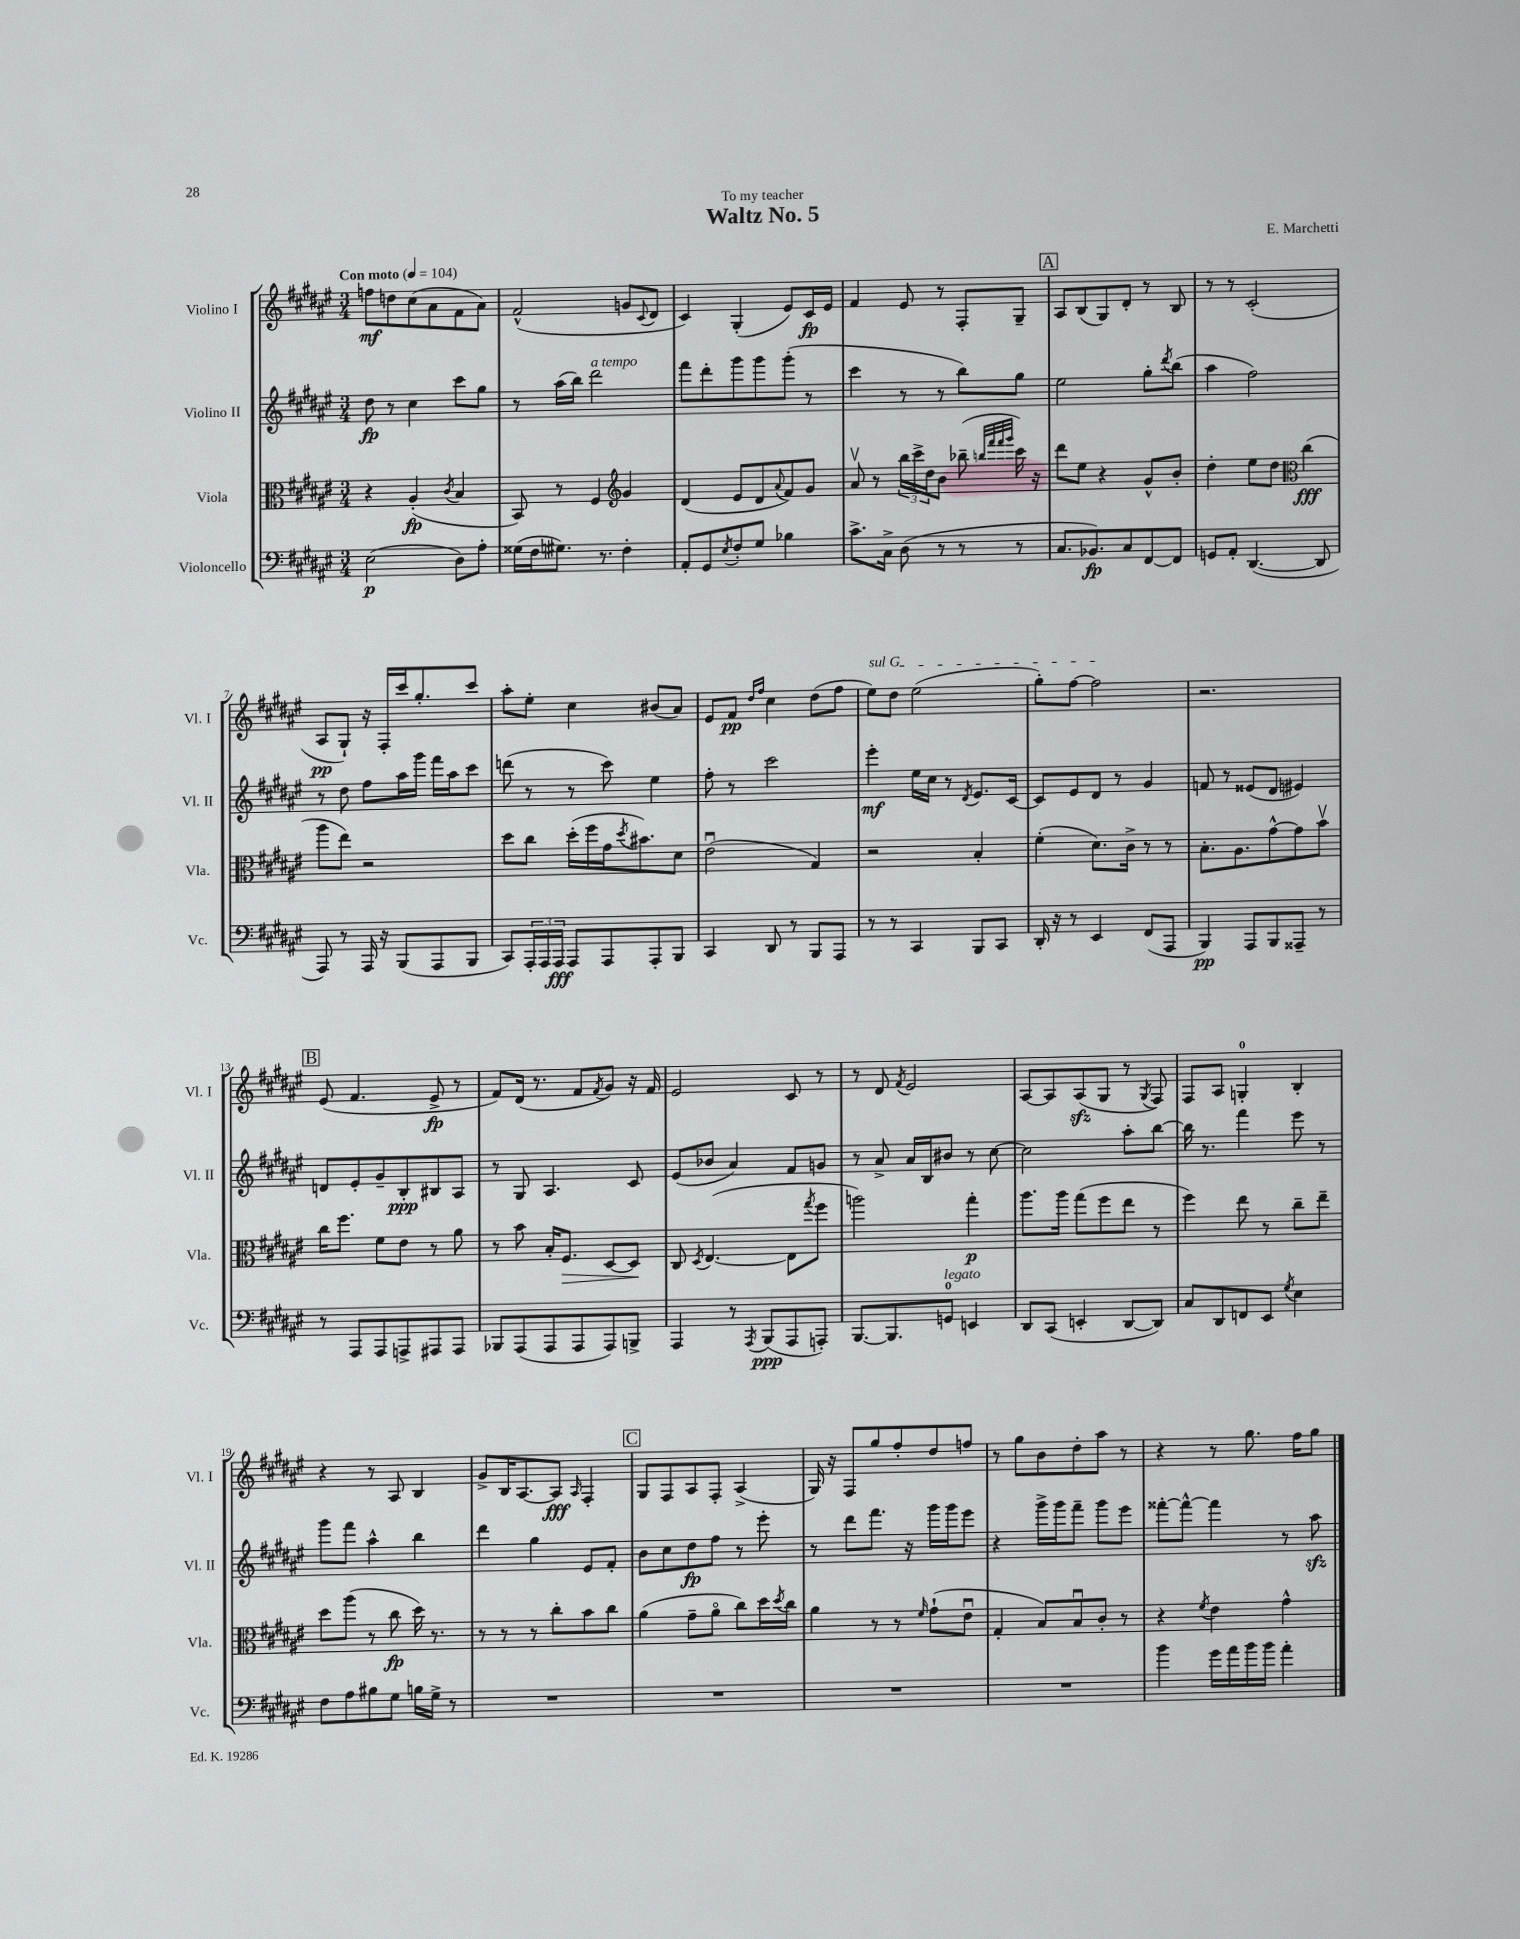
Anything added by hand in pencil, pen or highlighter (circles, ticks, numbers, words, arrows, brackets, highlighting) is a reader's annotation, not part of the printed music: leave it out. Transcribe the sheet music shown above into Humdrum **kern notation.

**kern	**dynam	**kern	**dynam	**kern	**dynam	**kern	**dynam
*part4	*part4	*part3	*part3	*part2	*part2	*part1	*part1
*staff4	*staff4	*staff3	*staff3	*staff2	*staff2	*staff1	*staff1
*I"Violoncello	*	*I"Viola	*	*I"Violino II	*	*I"Violino I	*
*I'Vc.	*	*I'Vla.	*	*I'Vl. II	*	*I'Vl. I	*
*clefF4	*	*clefC3	*	*clefG2	*	*clefG2	*
*k[f#c#g#d#a#e#]	*	*k[f#c#g#d#a#e#]	*	*k[f#c#g#d#a#e#]	*	*k[f#c#g#d#a#e#]	*
*M3/4	*	*M3/4	*	*M3/4	*	*M3/4	*
*MM104	*	*MM104	*	*MM104	*	*MM104	*
=1	=1	=1	=1	=1	=1	=1	=1
!	!	!	!	!	!	!LO:TX:a:B:t=Con moto	!
(2E#\	p	4r	.	8dd#\	fp	8ffn\L	mf
.	.	.	.	8r	.	8ddn\	.
.	.	(4A#'/	fp	4cc#\	.	(8cc#\	.
.	.	.	.	.	.	8a#\	.
.	.	8qc#/	.	.	.	.	.
8D#\L)	.	4B/	.	8ccc#\L	.	8f#\	.
8A#'\J	.	.	.	8gg#\J	.	8a#\J)	.
=2	=2	=2	=2	=2	=2	=2	=2
(16G##X\LL	.	8BB/)	.	8r	.	(2f#^^/	.
16F#\J	.	.	.	.	.	.	.
8.G#X\J)	.	8r	.	(16aa#\LL	.	.	.
.	.	.	.	16bb\JJ)	.	.	.
!	!	!	!	!LO:TX:a:i:t=a tempo	!	!	!
.	.	4F#/	.	2ddd#\	.	.	.
8.r	.	.	.	.	.	.	.
*	*	*clefG2	*	*	*	*	*
4F#'\	.	4g#/	.	.	.	8gn/L	.
.	.	.	.	.	.	8qqc#/	.
.	.	.	.	.	.	8d#/J	.
=3	=3	=3	=3	=3	=3	=3	=3
8AA#'/L	.	(4d#/	.	8fff#\L	.	4c#/)	.
8GG#/	.	.	.	8ddd#'\	.	.	.
8qE#/	.	.	.	.	.	.	.
8F#'/	.	8e#/L	.	8ggg#\	.	(4G#'/	.
8G#/J	.	8d#/	.	8ggg#\	.	.	.
.	.	8qqa#/	.	.	.	.	.
4B-X\	.	8f#/)	.	(8ggg#'\J	.	8e#/L)	.
.	.	8g#/J	.	8r	.	16c#/L	fp
.	.	.	.	.	.	16e#/JJ	.
=4	=4	=4	=4	=4	=4	=4	=4
8.c#^\L	.	8a#v/	.	4ccc#\	.	4f#/	.
.	.	8r	.	.	.	.	.
16C#^\Jk	.	.	.	.	.	.	.
(8D#\	.	24bb\LL	.	8r	.	8e#/	.
.	.	24ccc#^\	.	.	.	.	.
.	.	24dd#\J	.	.	.	.	.
8r	.	8b\J	.	8r	.	8r	.
8r	.	(8bb-X~\	.	8bb\L)	.	8F#'/L	.
.	.	32qqbbn/LLL	.	.	.	.	.
.	.	32qqfff#/	.	.	.	.	.
.	.	32qqfff#/	.	.	.	.	.
.	.	32qqggg#/JJJ	.	.	.	.	.
8r	.	16ccc#\)	.	8gg#\J	.	8G#~/J	.
.	.	16r	.	.	.	.	.
!!LO:REH:place=s1:t=A
=5	=5	=5	=5	=5	=5	=5	=5
8.C#/L	.	8ddd#\L	.	2ee#\	.	8A#/L	.
.	.	8ee#\J	.	.	.	(8B/	.
8.BB-X/)	fp	.	.	.	.	.	.
.	.	4r	.	.	.	8G#/)	.
8C#/	.	.	.	.	.	8d#'/J	.
[8FF#/	.	8g#^^/L	.	8gg#'\L	.	8r	.
.	.	.	.	8qddd#/	.	.	.
8FF#/J]	.	8b'/J	.	(8bb\J	.	8B/	.
=6	=6	=6	=6	=6	=6	=6	=6
8GGn/L	.	4dd#'\	.	4aa#\	.	8r	.
8AA#'/J	.	.	.	.	.	8r	.
([4.DD#/	.	8ee#\L	.	2ff#\)	.	(2c#'/	.
.	.	8dd#\J	.	.	.	.	.
*	*	*clefC3	*	*	*	*	*
.	.	(4cc#\	fff	.	.	.	.
8DD#/]	.	.	.	.	.	.	.
!!LO:LB:g=z
=7	=7	=7	=7	=7	=7	=7	=7
8AAA#/)	.	8aa#\L	.	8r	.	8A#/L	pp
8r	.	8ee#\J)	.	8dd#\	.	8G#`/J)	.
16AAA#/	.	2r	.	8ff#\L	.	16r	.
16r	.	.	.	.	.	16F#'/LL	.
(8BBB/L	.	.	.	16aa#\L	.	16ccc#/J	.
.	.	.	.	16ggg#\JJ	.	8.gg#'/	.
8AAA#/	.	.	.	16fff#\LL	.	.	.
.	.	.	.	16aa#\J	.	.	.
8BBB/J	.	.	.	8ccc#\J	.	8ccc#/J	.
=8	=8	=8	=8	=8	=8	=8	=8
8CC#/L)	.	8dd#\L	.	(8dddn\	.	8aa#'\L	.
24AAA#'/L	.	8cc#\J	.	8r	.	8ee#'\J	.
24AAA#/	.	.	.	.	.	.	.
24AAA#/JJ	fff	.	.	.	.	.	.
8AAA#/L	.	(16dd#'\LL	.	8r	.	4cc#\	.
.	.	16ff#\	.	.	.	.	.
8AAA#/	.	16g#\J	.	8ccc#\)	.	.	.
.	.	8qdd#/	.	.	.	.	.
.	.	8.b#X\)	.	.	.	.	.
8AAA#'/	.	.	.	4ee#\	.	(8b#X/L	.
8BBB/J	.	8d#\J	.	.	.	8a#/J)	.
=9	=9	=9	=9	=9	=9	=9	=9
4CC#/	.	(2e#u\	.	8ff#'\	.	8e#/L	.
.	.	.	.	8r	.	8f#/J	pp
.	.	.	.	.	.	16qqdd#/LL	.
.	.	.	.	.	.	16qqff#/JJ	.
8DD#/	.	.	.	2ccc#\	.	4cc#\	.
8r	.	.	.	.	.	.	.
8BBB/L	.	4G#/)	.	.	.	(8dd#\L	.
8AAA#/J	.	.	.	.	.	8ff#\J	.
=10	=10	=10	=10	=10	=10	=10	=10
!	!	!	!	!	!	!LO:TX:a:i:t=sul G	!
8r	.	2r	.	4eee#'\	mf	8ee#\L)	.
8r	.	.	.	.	.	8dd#\J	.
4CC#/	.	.	.	16ee#\LL	.	(2ee#\	.
.	.	.	.	16cc#\JJ	.	.	.
.	.	.	.	8r	.	.	.
.	.	.	.	8qd#/	.	.	.
8BBB/L	.	4B'/	.	8.e#/L	.	.	.
8CC#/J	.	.	.	.	.	.	.
.	.	.	.	[16c#/Jk	.	.	.
=11	=11	=11	=11	=11	=11	=11	=11
16DD#'/	.	(4f#'\	.	8c#/L]	.	8gg#'\L)	.
16r	.	.	.	.	.	.	.
8r	.	.	.	8e#/	.	[8ff#\J	.
4EE#/	.	8.d#\L)	.	8d#/J	.	2ff#\]	.
.	.	.	.	8r	.	.	.
.	.	16c#^\Jk	.	.	.	.	.
(8FF#/L	.	8r	.	4g#/	.	.	.
8AAA#/J	.	8r	.	.	.	.	.
=12	=12	=12	=12	=12	=12	=12	=12
4BBB/)	pp	8.B'\L	.	8fn/	.	2.r	.
.	.	.	.	8r	.	.	.
.	.	8.A#\	.	.	.	.	.
8AAA#/L	.	.	.	(8e##X/L	.	.	.
8BBB/	.	[8g#^^\	.	8d#/J	.	.	.
8AAA##X~/J	.	8g#\]	.	4e#X/)	.	.	.
8r	.	8bv\J	.	.	.	.	.
!!LO:LB:g=z
!!LO:REH:place=s1:t=B
=13	=13	=13	=13	=13	=13	=13	=13
8r	.	16cc#\KL	.	8dn/L	.	(8e#/	.
.	.	8.ff#\J	.	.	.	.	.
8AAA#/L	.	.	.	8e#'/	.	4.f#/	.
8AAA#/	.	8f#\L	.	8g#~/	.	.	.
8AAAn^/	.	8e#\J	.	8B'/	ppp	.	.
8AAA#X/	.	8r	.	8B#X/	.	8e#^/	fp
8AAA#/J	.	8a#\	.	8A#/J	.	8r	.
=14	=14	=14	=14	=14	=14	=14	=14
8BBB-X/L	.	8r	.	8r	.	8f#/L)	.
(8AAA#/	.	8b\	.	8G#/	.	(16d#/Jk	.
.	.	.	.	.	.	8.r	.
8AAA#/	.	16B'/KL	.	4.A#/	.	.	.
!	!	!	!LO:HP:b	!	!	!	!
.	.	8.F#/J	>	.	.	.	.
8AAA#/	.	.	.	.	.	8f#/L	.
.	.	.	.	.	.	8qf#/	.
8AAA#/)	.	[8D#/L	.	.	.	8g#/J)	.
8BBBn^/J	.	8D#/J]	.	8c#/	.	16r	.
.	.	.	.	.	.	16f#/	.
.	.	.	]	.	.	.	.
=15	=15	=15	=15	=15	=15	=15	=15
4AAA#/	.	8C#/	.	(8e#/L	.	2e#/	.
.	.	8qD#/	.	.	.	.	.
.	.	([4.E#/	.	8b-X/J	.	.	.
8r	.	.	.	4a#/)	.	.	.
8qAAA#/	.	.	.	.	.	.	.
(8BBB/L	ppp	.	.	.	.	.	.
8AAA#/	.	8E#\L]	.	8f#/L	.	8c#/	.
.	.	8qgg#/	.	.	.	.	.
8AAAn'/J)	.	8ff#\J	.	8gn/J	.	8r	.
=16	=16	=16	=16	=16	=16	=16	=16
[8.BBB/L	.	2aan\)	.	8r	.	8r	.
.	.	.	.	8a#^/	.	8d#/	.
8.BBB/]	.	.	.	.	.	.	.
.	.	.	.	.	.	8qf#/	.
.	.	.	.	16a#/LL	.	2e#/	.
.	.	.	.	16B/J	.	.	.
!LO:TX:a:i:t=legato	!	!	!	!	!	!	!
8GGn/J	.	.	.	8b#X/J	.	.	.
4EEn/	.	4gg#'\	p	8r	.	.	.
.	.	.	.	[8cc#\	.	.	.
=17	=17	=17	=17	=17	=17	=17	=17
8DD#/L	.	8.aa#\L	.	2cc#\]	.	[8A#/L	.
(8CC#/J	.	.	.	.	.	8A#/]	.
.	.	16aa#\Jk	.	.	.	.	.
4EEn'/	.	(8gg#\L	.	.	.	(8A#zz/	.
.	.	8ff#\	.	.	.	8G#/J	.
[8DD#/L	.	8ee#\J	.	8aa#'\L	.	8r	.
.	.	.	.	.	.	8qG#/	.
8DD#/J])	.	8r	.	[8bb\J	.	8F#/)	.
=18	=18	=18	=18	=18	=18	=18	=18
8C#/L	.	4ff#\)	.	16bb\]	.	8F#/L	.
.	.	.	.	8.r	.	.	.
8DD#/	.	.	.	.	.	8A#/J	.
8FFn/	.	8ee#\	.	4fff#\	.	4Gn'/	.
8EE#/J	.	8r	.	.	.	.	.
8qG#/	.	.	.	.	.	.	.
4E#\	.	8cc#~\L	.	8eee#\	.	4B'/	.
.	.	8ee#~\J	.	8r	.	.	.
!!LO:LB:g=z
=19	=19	=19	=19	=19	=19	=19	=19
8F#\L	.	8dd#\L	.	8ggg#\L	.	4r	.
8A#\	.	(8aa#\J	.	8fff#\J	.	.	.
8B#X\	.	8r	.	4aa#^^\	.	8r	.
8G#\J	.	8cc#\	fp	.	.	8A#/	.
16Bn\LL	.	16dd#\)	.	4bb\	.	4B/	.
16G#^\JJ	.	8.r	.	.	.	.	.
8r	.	.	.	.	.	.	.
=20	=20	=20	=20	=20	=20	=20	=20
2.r	.	8r	.	4ddd#\	.	8g#^/L	.
.	.	8r	.	.	.	16B/K	.
.	.	.	.	.	.	[8.A#/	.
.	.	8r	.	4gg#\	.	.	.
.	.	8cc#'\L	.	.	.	8A#/J]	fff
.	.	.	.	.	.	16qqA#/	.
.	.	8b\	.	8e#/L	.	4F#'/	.
.	.	8cc#\J	.	8f#'/J	.	.	.
!!LO:REH:place=s1:t=C
=21	=21	=21	=21	=21	=21	=21	=21
2.r	.	(4a#\	.	8b\L	.	8G#/L	.
.	.	.	.	8cc#\	.	8F#/	.
.	.	8g#~\L	.	8dd#\	fp	8A#/	.
.	.	8a#\J	.	8ff#\J	.	8F#'/J	.
.	.	8cc#\L)	.	8r	.	(4A#^/	.
.	.	16dd#\L	.	8eee#'\	.	.	.
.	.	8qdd#/	.	.	.	.	.
.	.	16cc#\JJ	.	.	.	.	.
=22	=22	=22	=22	=22	=22	=22	=22
2.r	.	4a#\	.	8r	.	16G#/)	.
.	.	.	.	.	.	16r	.
.	.	.	.	8ddd#\L	.	8F#/L	.
.	.	8r	.	8.fff#\J	.	8gg#/	.
.	.	8r	.	.	.	8ff#'/	.
.	.	.	.	16r	.	.	.
.	.	16qqf#/	.	.	.	.	.
.	.	(8g#`\L	.	16ggg#\LL	.	8dd#/	.
.	.	.	.	16ggg#\J	.	.	.
.	.	8e#u\J	.	8eee#\J	.	8ffn/J	.
=23	=23	=23	=23	=23	=23	=23	=23
2.r	.	4G#'/	.	4r	.	8r	.
.	.	.	.	.	.	8gg#\L	.
.	.	8B/L)	.	16ggg#^\LL	.	8b\	.
.	.	.	.	16ggg#\J	.	.	.
.	.	8Bu/	.	8fff#~\J	.	8dd#'\	.
.	.	8c#'/J	.	8ggg#\L	.	8aa#\J	.
.	.	8r	.	8eee#\J	.	8r	.
=24	=24	=24	=24	=24	=24	=24	=24
4b\	.	4r	.	[8fff##X'\L	.	4r	.
.	.	.	.	8fff##^^\J_	.	.	.
.	.	8qf#/	.	.	.	.	.
16g#\LL	.	4e#\	.	4fff##\]	.	8r	.
16a#\	.	.	.	.	.	.	.
16b\	.	.	.	.	.	8.gg#\	.
16b\JJ	.	.	.	.	.	.	.
4a#'\	.	4g#^^\	.	8r	.	.	.
.	.	.	.	.	.	16ff#\KL	.
.	.	.	.	8aa#zz\	.	8gg#\J	.
==	==	==	==	==	==	==	==
*-	*-	*-	*-	*-	*-	*-	*-
